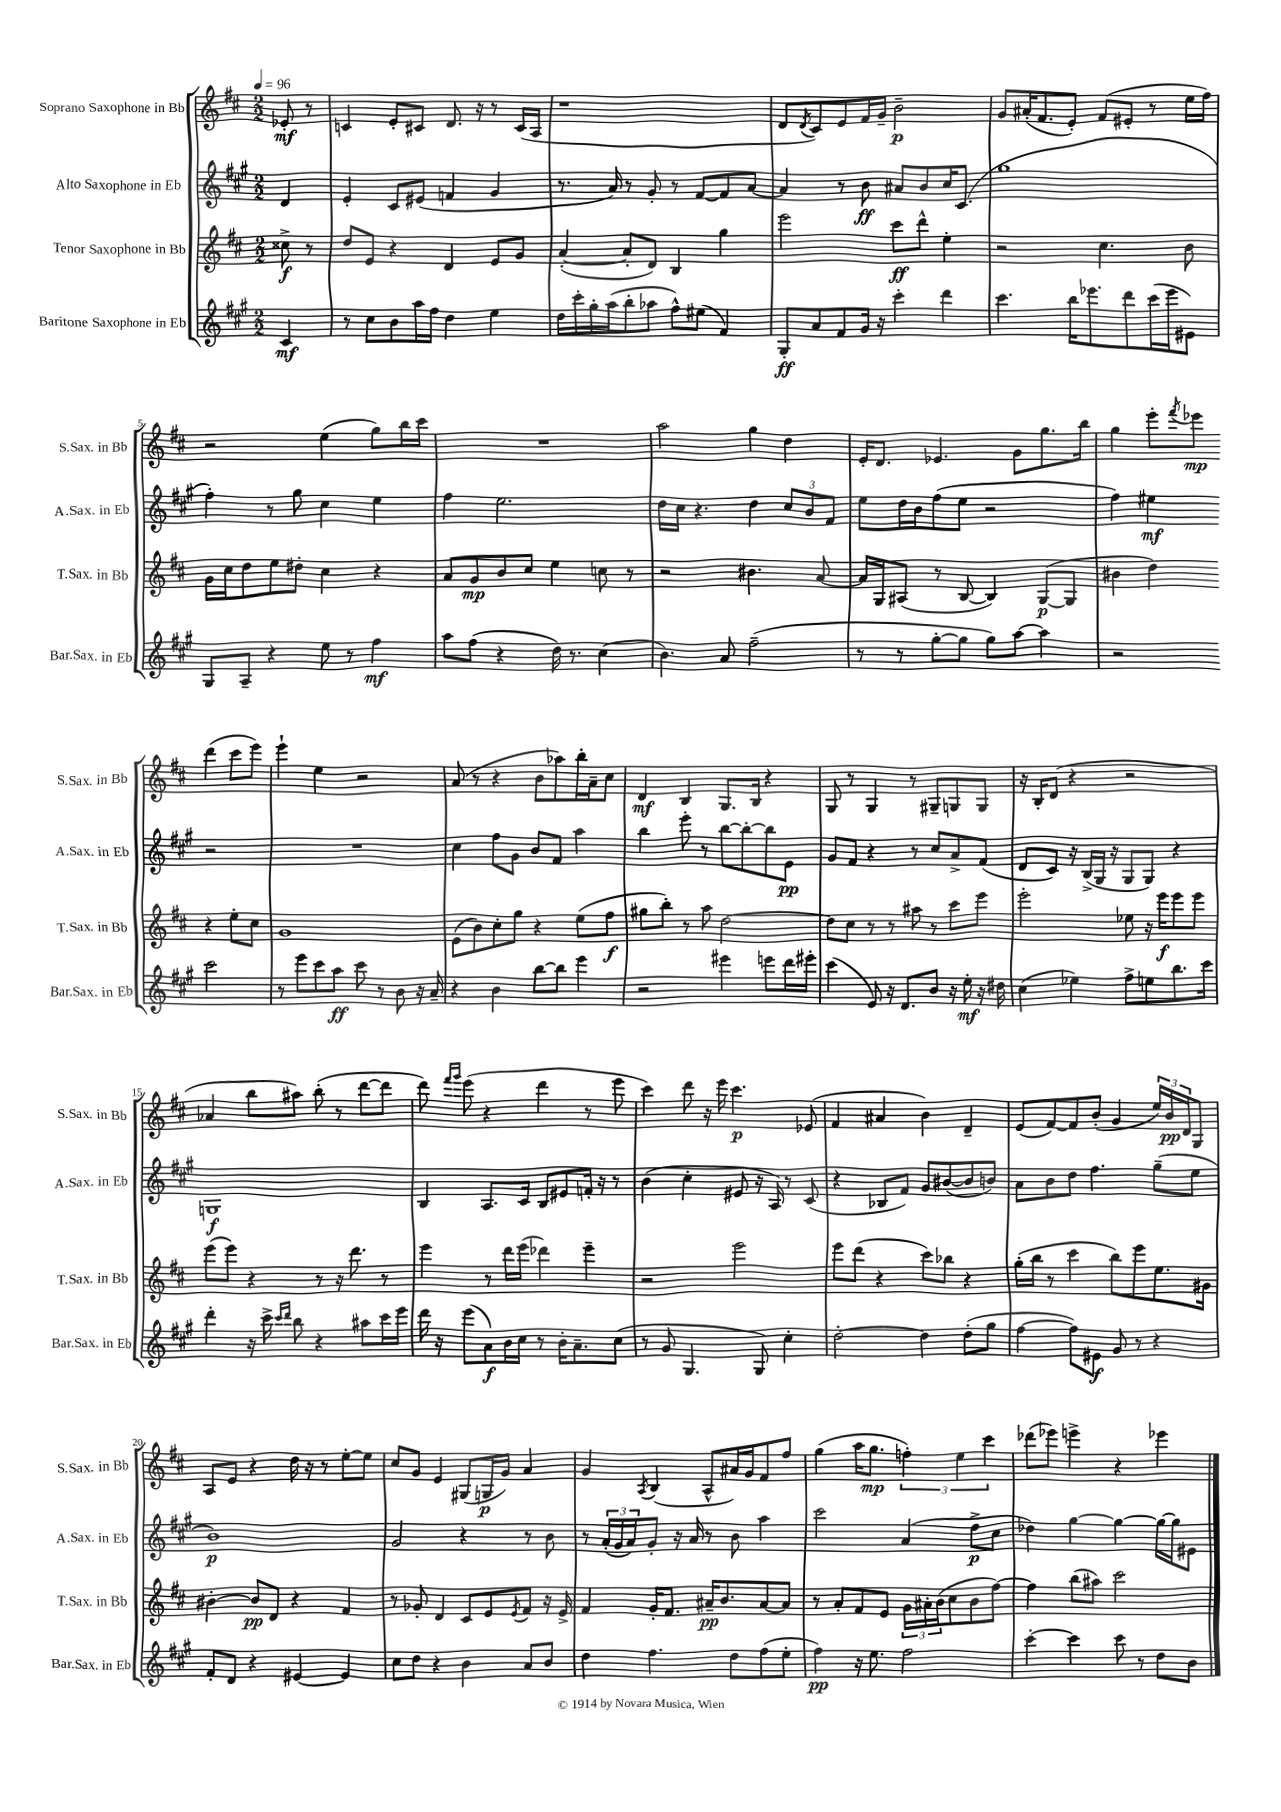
<<
\new StaffGroup <<
\new Staff = "s0" \with { instrumentName = "Soprano Saxophone in Bb" shortInstrumentName = "S.Sax. in Bb" } {
    \clef treble \key d \major \numericTimeSignature \time 2/2 \partial 4 \tempo 4 = 96
    ees'8-.\mf r8 |
    c'4 e'8-. cis'8 d'8. r16 r8 cis'16( a16 |
    r1 |
    d'8 \acciaccatura { d'8 } cis'8) e'8 fis'16 g'16-- b'2--\p |
    g'8 ais'16-.( fis'8. e'8-.) fis'8( eis'8-. r8 e''16 fis''16) |
    r2 e''4( g''8) b''16 cis'''16 |
    R1 |
    a''2 g''4 d''4 |
    e'16-. d'8. ees'4. g'8 g''8. b''16 |
    g''4 e'''8-. \acciaccatura { fis'''8 } ees'''8\mp d'''4( cis'''8 ees'''8) |
    e'''4-! e''4 r2 |
    a'8( r8 r4 b'8 aes''8) b''16-. a'16-- cis''8 |
    d'4\mf b4 g8. b16 r4 |
    g8 r8 g4 r8 gis8-- g8 g8 |
    r16 b16-. d'8( r4 r2 |
    aes'4 b''8 ais''8) b''8-.( r8 d'''8~ d'''8 |
    d'''8) \grace { fis'''16 g'''16 } e'''8( r4 d'''4 r8 e'''8 |
    cis'''4) d'''8 r16 e'''16 cis'''4.\p ees'8( |
    fis'4 ais'4 b'4) d'4-- |
    e'8( fis'8~) fis'8 b'8-.( g'4 \tuplet 3/2 { e''16) b'16\pp d'16 } g8 |
    a8 e'8 r4 d''16 r16 r8 e''8~-. e''8 |
    cis''8 g'8 e'4 gis8( g16\p g'16) a'4 |
    g'4 \acciaccatura { a8 } b4( a8-^ ais'16) g'16 fis'8 fis''8 |
    g''4( a''16 g''8.\mp \tuplet 3/2 { f''4-.) e''4 cis'''4 } |
    des'''8( ees'''8) e'''4-> r4 ees'''4 \bar "|." |
}
\new Staff = "s1" \with { instrumentName = "Alto Saxophone in Eb" shortInstrumentName = "A.Sax. in Eb" } {
    \clef treble \key a \major \numericTimeSignature \time 2/2 \partial 4
    d'4 |
    e'4-. cis'8 eis'8( f'4 gis'4 |
    r8. a'16) r8 gis'8-. r8 fis'8~ fis'8 a'8~ |
    a'4 r8 b'8\ff ais'8 b'8 cis''16 cis'8.( |
    gis''1 |
    fis''4-.) r8 gis''8 cis''4 e''4 |
    fis''4 e''2. |
    d''16 cis''16 r4. d''4 \tuplet 3/2 { cis''8 b'8 fis'8 } |
    e''8 d''16 b'16 fis''8( e''8 r2 |
    fis''4) eis''4\mf r2 |
    R1 |
    cis''4 fis''8 gis'8 b'8 fis'8 a''4 |
    b''4 e'''8-. r8 b''8~ b''8~-. b''8 e'8\pp |
    gis'8 fis'8 r4 r8 cis''8 a'8-> fis'8( |
    d'8 cis'8) r16 b16->( gis16 r16 gis8 gis8) r4 |
    g1\f |
    b4 a8. cis'16 b8 eis'8 f'16-. r16 r8 |
    b'4( cis''4-. eis'8 r16 a16) r8 cis'8( |
    r4 bes8 fis'8) gis'8 bis'8~( bis'8 b'8) |
    a'8 b'8 d''8 fis''4. gis''8--( e''8 |
    b'1\p) |
    gis'2 r4 r8 b'8 |
    r8 \tuplet 3/2 { a'16-.( gis'16 a'16) } gis'8-. r16 a'16 r8 b'8 a''4 |
    cis'''2 a'4( fis''8->\p cis''8 |
    des''4) gis''4~ gis''4~ gis''16~ gis''16 eis'8 \bar "|." |
}
\new Staff = "s2" \with { instrumentName = "Tenor Saxophone in Bb" shortInstrumentName = "T.Sax. in Bb" } {
    \clef treble \key d \major \numericTimeSignature \time 2/2 \partial 4
    cisis''8->\f r8 |
    d''8 e'8 r4 d'4 e'8 g'8 |
    a'4~-.( a'8-. d'8) b4 g''4 |
    e'''2 cis'''8\ff d'''8-^ e''4-. |
    r2 cis''4. b'8 |
    g'16 cis''16 d''8 e''8 dis''8-. cis''4 r4 |
    a'8 g'8\mp b'8 cis''8 e''4 c''8 r8 |
    r2 bis'4. a'8~ |
    a'16 g16 ais8( r8 b8~ b4) g8~\p( g8 |
    bis'4 d''4) r4 e''8-. cis''8 |
    g'1 |
    e'8( b'8) cis''8-. g''8 r4 e''8( fis''8\f |
    gis''8 b''8-.) r8 a''8 d''2~ |
    d''8 cis''8 r8 r8 ais''8 r8 cis'''8 e'''8 |
    e'''2-. ees''8 r16 e'''16\f e'''8 e'''8 |
    e'''8( e'''8) r4 r8 r16 d'''8. r8 |
    e'''4 r8 d'''16 e'''16( des'''4) e'''4-- |
    r2 e'''2 |
    e'''8 d'''8( r4 cis'''8) bes''8 r4 |
    g''16-.( b''16 r8 cis'''4 b''8) e'''8 e''8. gis'16 |
    bis'4~-. bis'8\pp d'8 r4 fis'4 |
    r8 ges'8-. d'4 cis'8 e'8 \acciaccatura { e'8 } fis'8 r16 e'16-> |
    fis'4 g'16-. fis'8. ais'16--\pp b'8. ais'8~ ais'8 |
    r8 a'8-. fis'8 e'8 \tuplet 3/2 { g'16 ais'16-. b'16( } cis''8 b'8 fis''8~) |
    fis''4 b''8( ais''8) cis'''2 \bar "|." |
}
\new Staff = "s3" \with { instrumentName = "Baritone Saxophone in Eb" shortInstrumentName = "Bar.Sax. in Eb" } {
    \clef treble \key a \major \numericTimeSignature \time 2/2 \partial 4
    cis'4\mf |
    r8 cis''8 b'8 a''16 fis''16 d''4 e''4 |
    d''16 cis'''16-. gis''16-. a''16( b''8-. aes''8 fis''8-^) eis''8( fis'4) |
    gis8-.\ff a'8 fis'8 gis'16 r16 cis'''4-. d'''4 |
    cis'''4. b''16 ees'''8. d'''8 cis'''16( ees'''16 eis'8) |
    gis8 a8-- r4 e''8 r8 fis''4\mf |
    a''8 fis''8( r4 d''16) r8. cis''4( |
    b'4.) a'8 fis''2--( |
    r8 r8 gis''8~-. gis''8 gis''8) a''8~ a''4 |
    r2 cis'''2 |
    r8 e'''8 cis'''8 a''8\ff cis'''8 r8 b'8 r16 a'16-- |
    r4 b'4 b''8~ b''8 e'''4 |
    r2 eis'''4 e'''8 d'''16 eis'''16-. |
    cis'''4( e'8) r16 d'8. b'8 r16 e''16-.\mf r16 dis''16 |
    cis''4( ees''4) fis''8-> e''8 b''8. cis'''16 |
    d'''4-. r16 cis'''16-> \grace { cis'''16 d'''16 } b''8 r4 ais''8 cis'''16 e'''16 |
    d'''16 r16 e'''8( a'8\f) b'16 cis''16 r8 b'16-. a'8.-- cis''8( |
    r8 gis'8 gis4. gis8) cis''4-. |
    d''2~-. d''4 d''8-.( gis''8 |
    fis''4~ fis''8) eis'8\f gis'8 r8 r4 |
    fis'8-. d'8 r4 eis'4~ eis'4 |
    cis''8 d''8 r4 b'4 a'8 b'8 |
    d''4 fis''4. d''8 fis''8( e''8-. |
    fis''4\pp) r16 e''8. fis''2 |
    cis'''4~-. cis'''4 cis'''8 r8 d''8 b'8 \bar "|." |
}
>>
>>
